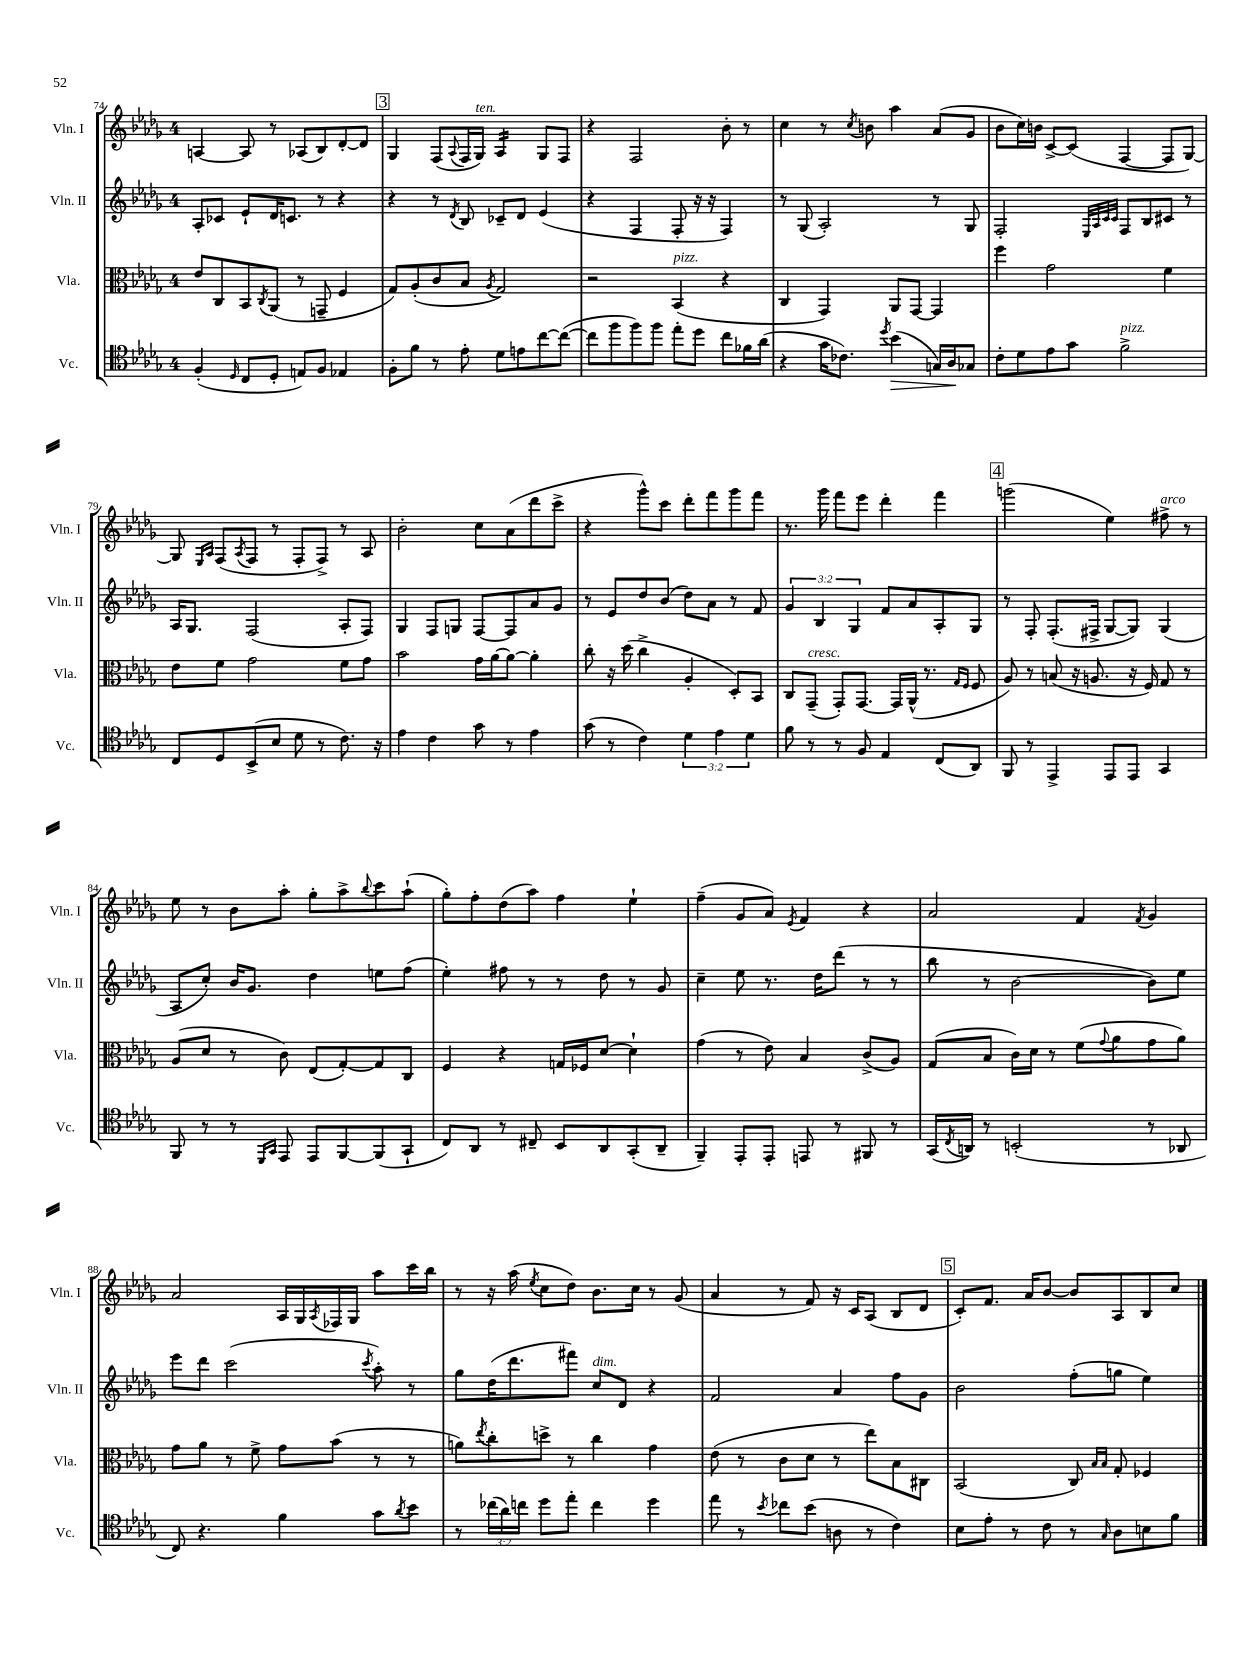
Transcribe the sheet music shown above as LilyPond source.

<<
\new StaffGroup <<
\new Staff = "s0" \with { instrumentName = "Vln. I" shortInstrumentName = "Vln. I" } {
    \clef treble \key des \major \once \override Staff.TimeSignature.style = #'single-digit \time 4/4
    a4~ a8 r8 aes8( bes8) des'8~-. des'8 |
    \mark \markup { \box "3" } ges4 f8( \appoggiatura { aes8 } f16 ges16^\markup { \italic "ten." }) aes4:16 ges8 f8 |
    r4 f2 bes'8-. r8 |
    c''4 r8 \acciaccatura { c''8 } b'8 aes''4 aes'8( ges'8 |
    bes'8 c''16) b'16 c'8~-> c'8( f4~ f8 ges8~) |
    ges8 \grace { ees16 aes16 } f8( \acciaccatura { aes8 } f8 r8 f8-. f8->) r8 aes8 |
    bes'2-. c''8 aes'8( des'''8 c'''8-> |
    r4 ges'''8-^) c'''8 des'''8-. f'''8 ges'''8 f'''8 |
    r8. ges'''16 f'''8 ees'''8 des'''4-. f'''4 |
    \mark \markup { \box "4" } g'''2( ees''4) fis''8->^\markup { \italic "arco" } r8 |
    ees''8 r8 bes'8 aes''8-. ges''8-. aes''8-> \appoggiatura { bes''8 } c'''8 aes''8-!( |
    ges''8-.) f''8-. des''8( aes''8) f''4 ees''4-! |
    f''4--( ges'8 aes'8) \acciaccatura { ees'8 } f'4 r4 |
    aes'2 f'4 \acciaccatura { f'8 } ges'4 |
    aes'2 aes16 ges16 \acciaccatura { aes8 } fes16 ges16 aes''8 c'''16 bes''16 |
    r8 r16 aes''16( \acciaccatura { ees''8 } c''8 des''8) bes'8. c''16 r8 ges'8( |
    aes'4 r8 f'8) r16 c'16 aes8( bes8 des'8 |
    \mark \markup { \box "5" } c'8-.) f'8. aes'16 bes'8~ bes'8 aes8 bes8 c''8 \bar "|." |
}
\new Staff = "s1" \with { instrumentName = "Vln. II" shortInstrumentName = "Vln. II" } {
    \clef treble \key des \major \once \override Staff.TimeSignature.style = #'single-digit \time 4/4 \override Staff.TupletNumber.text = #tuplet-number::calc-fraction-text
    aes8-. ces'8 ees'8-! des'16 c'8. r8 r4 |
    \mark \markup { \box "3" } r4 r8 \acciaccatura { des'8 } bes8 ces'8-- des'8 ees'4( |
    r4 f4 f8-. r16 r16 f4) |
    r8 ges8( aes2-.) r8 ges8 |
    f2-. \grace { ees32 aes32 c'32 c'32 } f8 bes8 cis'8 r8 |
    aes16 ges8. f2( aes8-. f8) |
    ges4 f8 g8 f8~ f8 aes'8 ges'8 |
    r8 ees'8 des''8 bes'8( des''8) aes'8 r8 f'8 |
    \tuplet 3/2 { ges'4 bes4 ges4 } f'8 aes'8 aes8-. ges8 |
    \mark \markup { \box "4" } r8 f8-. f8.-.( fis16-> ges8~ ges8) ges4( |
    aes8 c''8-.) bes'16 ges'8. des''4 e''8 f''8( |
    ees''4-.) fis''8 r8 r8 des''8 r8 ges'8 |
    c''4-- ees''8 r8. des''16 des'''8( r8 r8 |
    bes''8 r8 bes'2~ bes'8) ees''8 |
    ees'''8 des'''8 c'''2( \acciaccatura { c'''8 } aes''8-.) r8 |
    ges''8 des''16( des'''8. fis'''8) c''8^\markup { \italic "dim." } des'8 r4 |
    f'2 aes'4 f''8 ges'8 |
    \mark \markup { \box "5" } bes'2 f''8-.( g''8 ees''4) \bar "|." |
}
\new Staff = "s2" \with { instrumentName = "Vla." shortInstrumentName = "Vla." } {
    \clef alto \key des \major \once \override Staff.TimeSignature.style = #'single-digit \time 4/4
    ees'8 c8 bes,8 \acciaccatura { c8 } aes,8( r8 g,8-- f4 |
    \mark \markup { \box "3" } ges8) aes8-.( c'8 bes8 \acciaccatura { aes8 } ges2) |
    r2 bes,4^\markup { \italic "pizz." }( r4 |
    c4 ges,4) aes,8 ges,8~ ges,4 |
    f''4 ges'2 f'4 |
    ees'8 f'8 ges'2 f'8 ges'8 |
    bes'2 ges'16 aes'16~ aes'8~ aes'4-. |
    c''8-. r16 des''16( c''4-> aes4-. des8-.) bes,8 |
    c8 ges,8--^\markup { \italic "cresc." }( ges,8-.) ges,8.~ ges,16 aes,16-^( r8. \grace { ges16 f16 } f8 |
    \mark \markup { \box "4" } aes8) r8 b8( r16 a8. r16 f16) ges8 r8 |
    aes8( des'8 r8 c'8) ees8( ges8~-.) ges8 c8 |
    f4 r4 g16 fes16 des'8~ des'4-! |
    ges'4( r8 ees'8) bes4 c'8->( aes8) |
    ges8( bes8 c'16) des'16 r8 f'8( \appoggiatura { ges'8 } aes'8 ges'8 aes'8) |
    ges'8 aes'8 r8 f'8-> ges'8 bes'8( r8 r8 |
    a'8) \acciaccatura { ees''8 } c''8-. d''8-> r8 c''4 ges'4 |
    ees'8( r8 c'8 des'8 r8 ees''8) bes8 cis8 |
    \mark \markup { \box "5" } bes,2( c8) \grace { bes16 bes16 } ges8-. fes4 \bar "|." |
}
\new Staff = "s3" \with { instrumentName = "Vc." shortInstrumentName = "Vc." } {
    \clef tenor \key des \major \once \override Staff.TimeSignature.style = #'single-digit \time 4/4 \override Staff.TupletNumber.text = #tuplet-number::calc-fraction-text
    f4-.( \grace { des16 } c8 des8-. e8) f8 ees4 |
    \mark \markup { \box "3" } f8-. f'8 r8 ees'8-. des'8 e'8 c''8~ c''8~( |
    c''8 f''8 f''8) f''8 ees''8-. des''8 c''8 fes'16 aes'16( |
    r4 ges'16 ces'8.) \acciaccatura { des''8 } bes'4\>( g16) aes16\! ges8 |
    c'8-. des'8 ees'8 ges'8 f'2->^\markup { \italic "pizz." } |
    c8 des8 bes,8->( bes8 des'8 r8 c'8.) r16 |
    ees'4 c'4 ges'8 r8 ees'4 |
    ges'8( r8 c'4) \tuplet 3/2 { des'4 ees'4 des'4 } |
    f'8 r8 r8 f8 ees4 c8( aes,8) |
    \mark \markup { \box "4" } f,8 r8 ees,4-> ees,8 ees,8 ges,4 |
    f,8 r8 r8 \grace { des,16 ges,16 } ees,8 ees,8 f,8~ f,8( ges,8-! |
    c8) aes,8 r8 cis8-- bes,8 aes,8 ges,8-.( aes,8-- |
    f,4--) ees,8-. ees,8-. e,8 r8 fis,8 r8 |
    ges,16( \acciaccatura { c8 } a,16) r8 b,2-.( r8 aes,8 |
    c8) r4. f'4 ges'8 \acciaccatura { aes'8 } bes'8 |
    r8 \tuplet 3/2 { ces''16( aes'16) c''16 } des''8 ees''8-. c''4 des''4 |
    ees''8 r8 \acciaccatura { bes'8 } ces''8 bes'8( a8 r8 c'4) |
    \mark \markup { \box "5" } bes8 ees'8-. r8 c'8 r8 \grace { ges16 } aes8 b8 f'8 \bar "|." |
}
>>
>>
\layout { \context { \Score currentBarNumber = #74 } }
